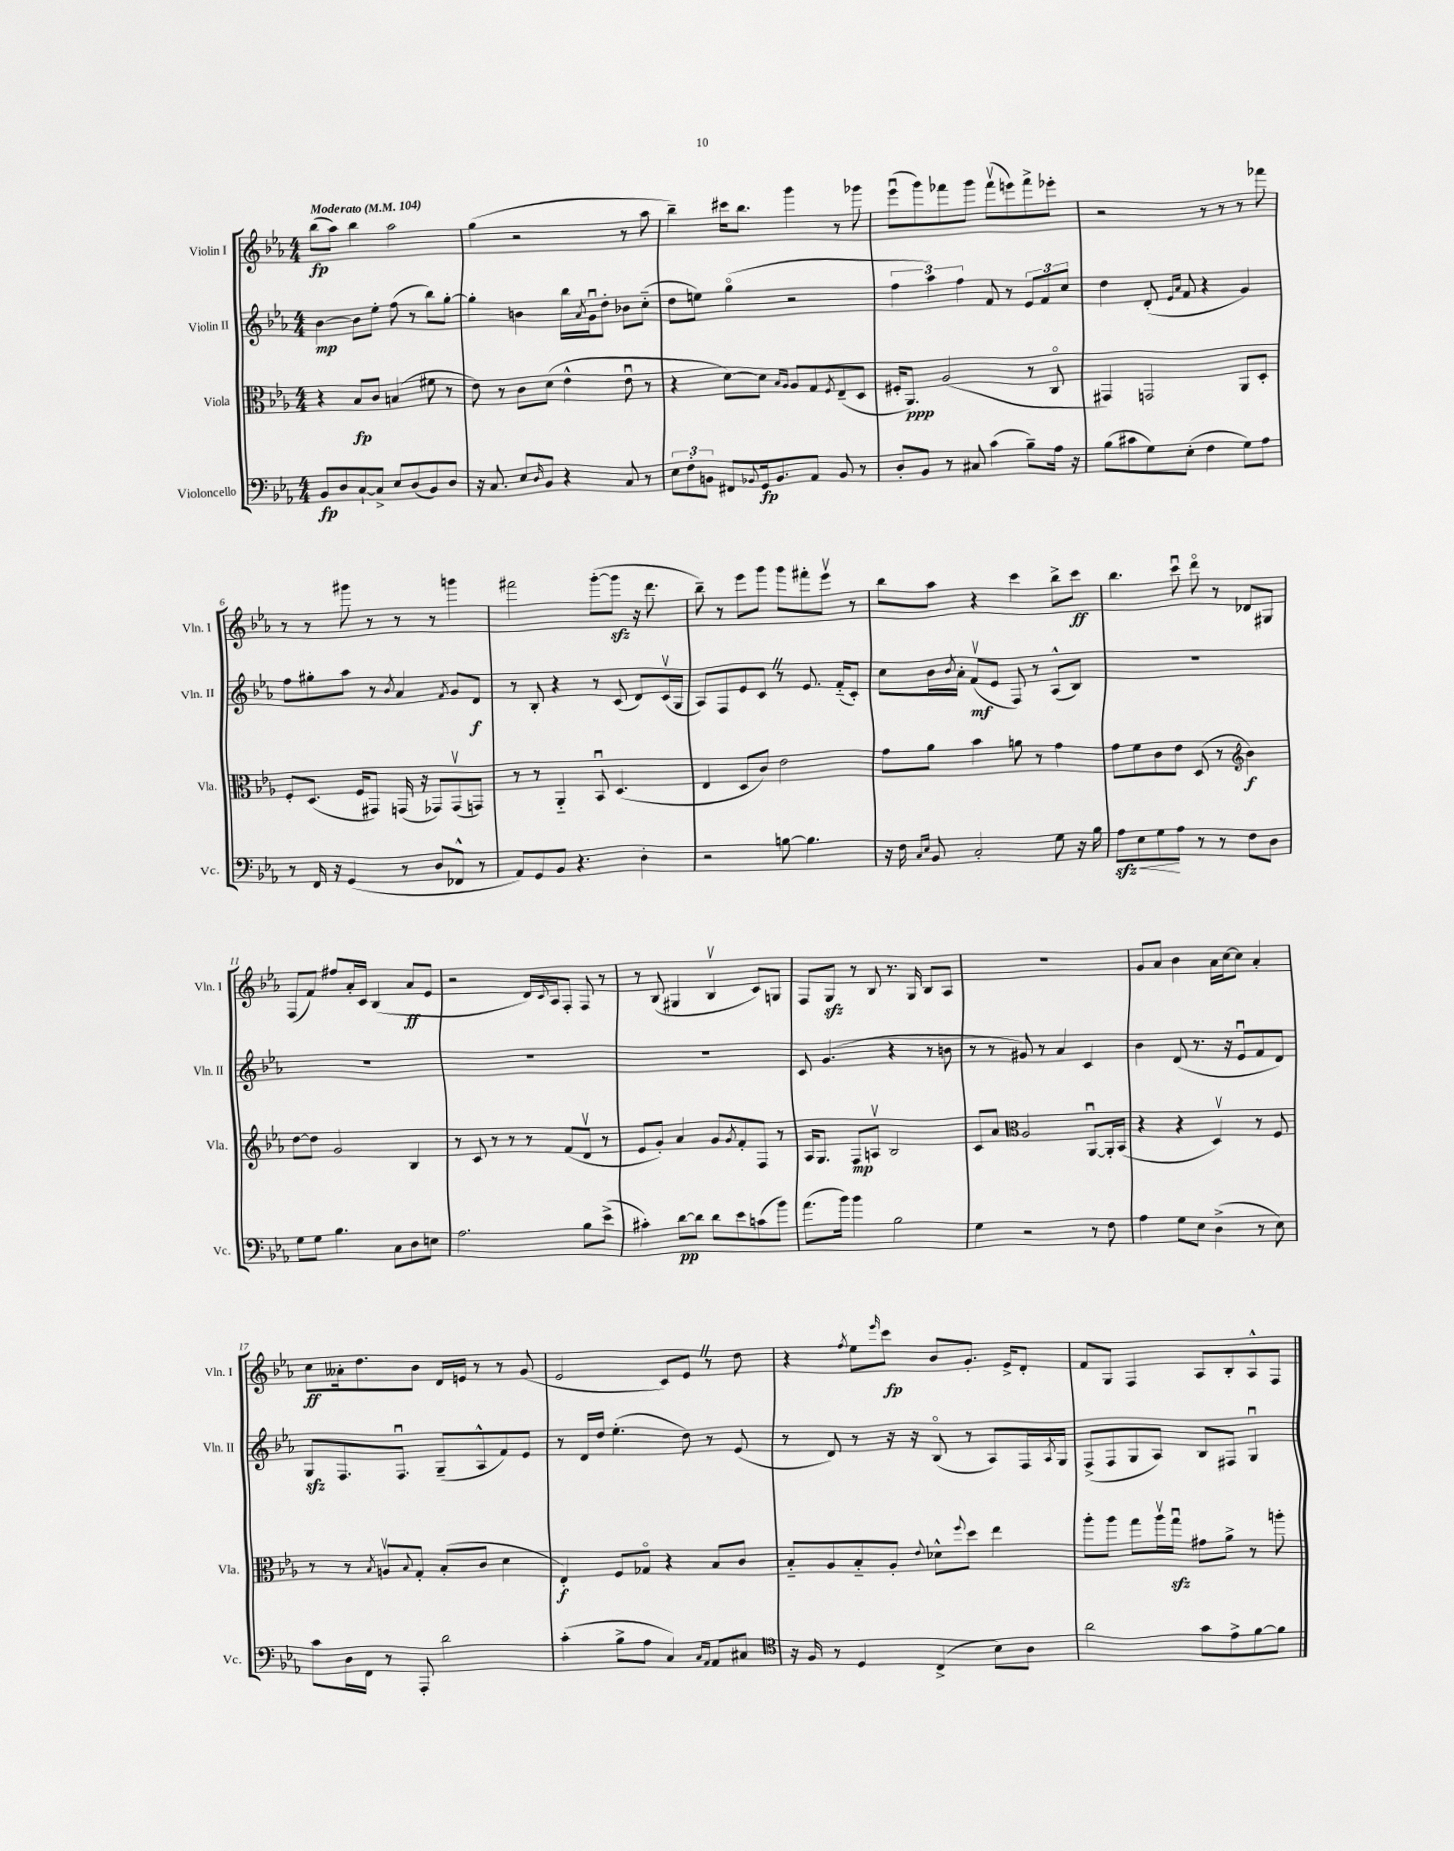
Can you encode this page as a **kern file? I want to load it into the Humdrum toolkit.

**kern	**kern	**kern	**kern
*staff4	*staff3	*staff2	*staff1
*clefF4	*clefC3	*clefG2	*clefG2
*k[b-e-a-]	*k[b-e-a-]	*k[b-e-a-]	*k[b-e-a-]
*M4/4	*M4/4	*M4/4	*M4/4
*MM104	*MM104	*MM104	*MM104
8BB-	4r	[4b-	(8bb-
8D	.	.	8aa-)
[8C`	8B-	8b-]	4bb-
8C^]	8c	8ee-'	.
8E-	(4B	(8ff	2aa-
(8D	.	8r	.
8BB-)	8f#	8bb-)	.
8D	8r	[8gg'	.
=	=	=	=
16r	8e-)	4gg']	(4gg
8.C	.	.	.
.	8r	.	.
8E-	8c	4b	2r
16qqD	.	.	.
8BB-	(8d	.	.
4r	4e-^^	16bb-	.
.	.	8qa-	.
.	.	16gu	.
.	.	8dd'	.
8C	8e-u	8b-	8r
8r	8r	(8cc'~	8aa-
=	=	=	=
12E-	4r	8dd	4bb-~)
12F'	.	.	.
.	.	8ee)	.
12BB	.	.	.
8FF#	[8d)	(4ggo	16ccc#
.	.	.	8.bb-
8qqBB-	.	.	.
16GG	8d]	.	.
8.BB-	.	.	.
.	16qqB-	.	.
.	16qqA-	.	.
.	8A-	2r	4ggg
8AA-	8G	.	.
.	8qF	.	.
8BB-	(8E-~	.	8r
8r	8D	.	8ggg-
=	=	=	=
8D'	16F#'	6ff	(8eee-u
.	8.AA-)	.	.
8BB-	.	.	8ggg)
.	.	6aa-)	.
8r	(2A-	.	8fff-
.	.	6ff	.
8C#	.	.	8ggg
(4c	.	8f	(8fff-v
.	.	8r	8eee)
8B-~)	8r	12e-	8fff-^
.	.	12f	.
16A-	8Co	.	8eee-'
.	.	12cc	.
16r	.	.	.
=	=	=	=
(8B-	4GG#)	4dd	2r
8c#	.	.	.
8G)	2GG	(8d'	.
.	.	16qqe-	.
.	.	16qqa-	.
(8E-'	.	8f	.
4F	.	4r	8r
.	.	.	8r
8G)	8AA-	4g)	8r
8A-	8D'	.	8fff-
=	=	=	=
8r	8F'	8ff	8r
16FF	(8.D	8gg#'	8r
16r	.	.	.
(4GG	.	8aa-	8ggg#
.	16F	.	.
.	8GG#)	8r	8r
.	.	8qb-	.
8r	(16GG	4a-	8r
.	16r	.	.
8D	8GG-)	.	8r
.	.	8qf	.
8FF-^^	(8GG-v	8g	4ggg
8r	8GG)	8d	.
=	=	=	=
8AA-)	8r	8r	2fff#
8GG	8r	8B-'	.
8BB-	4AA-'~	4r	.
4.r	.	.	.
.	8BB-u	8r	([8ggg'
.	(4.D	(8c	8ggg]
4D'	.	8d)	16r
.	.	.	8.ddd
.	.	(16cv	.
.	.	16G	.
=	=	=	=
2r	4E-	8A-)	8bb-~)
.	.	8F	8r
.	8D	8e-	8eee-
.	8c)	8c	8ggg
[8B	2e-	8r	8ggg
4.B]	.	8.e-	8fff#'
.	.	.	8eee-v
.	.	(16f'~	.
.	.	8c')	8r
=	=	=	=
16r	8g	8cc	8bb-
16F	.	.	.
16qqC	.	.	.
16qqE-	.	.	.
8BB-	8a-	16b-	8aa-
.	.	8qb-	.
.	.	16a-'	.
2C'	4b-	(8fv	4r
.	.	8e-	.
.	8a	8F)	4ccc
.	8r	8r	.
8G	4g	(8A-^^	8bb-^
16r	.	8B-)	8ccc
16B-	.	.	.
=	=	=	=
8A-	8g	1r	4.bb-
8E-	8f	.	.
8G	8c	.	.
8A-	8e-	.	8cccu
8r	(8D	.	8dddo
8r	8r	.	8r
*	*clefG2	*	*
8F	4b-)	.	8d-
8D	.	.	8G#
=	=	=	=
8G	[8dd	1r	(8F
8G	8dd]	.	8f)
4.B-	2g	.	8ff#
.	.	.	16a-'
.	.	.	16c
.	.	.	(4B-
8C	.	.	.
8D	4B-	.	8a-
8E	.	.	8e-
=	=	=	=
2.A-	8r	1r	2r
.	8c	.	.
.	8r	.	.
.	8r	.	.
.	8r	.	16d)
.	.	.	8qqc
.	.	.	16A-
.	(8f	.	8F'
8B-	8dv	.	8F
(8e-^	8r	.	8r
=	=	=	=
4c#')	8e-	1r	8r
.	8g')	.	(8B-
[8d	4a-	.	4G#
8d]	.	.	.
8d	8g	.	4B-v
.	8qg	.	.
8e-	8f'	.	.
(8c	8F	.	8c)
8b-)	8r	.	8G
=	=	=	=
(8.a-	16A-	8c	8F
.	8.G	.	.
.	.	(4.g	8G
16b-)	.	.	.
4b-	8F	.	8r
.	8Av	.	8B-
2B-	2B-	4r	8.r
.	.	.	16G
.	.	8r	8B-
.	.	8b	8A-
=	=	=	=
4G	8c	8r	1r
.	8a-	8r	.
*	*clefC3	*	*
2r	2A-	8g#)	.
.	.	8r	.
.	.	4a-	.
8r	[8AA-u	4c	.
8F	16AA-']	.	.
.	(16BB-	.	.
=	=	=	=
4A-	4r	4b-	8g
.	.	.	8a-
8G	4r	(8d	4b-
8E-	.	8.r	.
(4D^	4Dv)	.	16a-
.	.	16r	[16cc
.	.	8e-u	8cc]
8r	8r	8f	4a-'
8E-)	8F	8d)	.
=	=	=	=
8c	8r	8G	8cc
16D	8r	8.F	16a--'
16FF	.	.	8.dd
.	8qB-	.	.
8r	8Av	.	.
.	.	8.Fu	.
.	8qqB-	.	.
8AAA-'	8G'	.	8b-
2d	(8B-'	(8G~	16d
.	.	.	16e
.	8c	8A-^^	8r
.	4d	8f)	8r
.	.	8e-	(8g
=	=	=	=
(4c'	4E-')	8r	2e-
.	.	16d	.
.	.	16dd	.
8B-^	8F	(4.ee-'	.
8A-	8G-o	.	.
4C)	4r	.	8c)
.	.	8dd)	8e-
16qqC	.	.	.
16qqAA-	.	.	.
8AA-	8B-	8r	8r
8C#	8c	(8e-	8dd
=	=	=	=
*clefC4	*	*	*
16r	8B-'~	8r	4r
16F	.	.	.
8r	8A-	8d)	.
.	.	.	8qff
4D	8B-'~	8r	8ee-
.	.	.	16qqeee-
.	8A-'	16r	8ccc
.	.	16r	.
.	8qqe-	.	.
(4C^	8d-^^	(8B-o	8b-
.	8qqff	.	.
.	8dd	8r	8.g'
8B-)	4ee-	8A-)	.
.	.	.	16e-^
8A-	.	16F	8d'
.	.	8qA-	.
.	.	16G	.
=	=	=	=
2a-	8aa-'	(8F^	8f
.	8aa-	8F	8G
.	8gg	8G	4F
.	16aa-v	8A-)	.
.	16ggu	.	.
8g	8g#	8B-	8A-
8e-^	8a-^	8F#	8B-'
[8f	8r	4Gu	8A-^^
8f]	8aa'	.	8F
==	==	==	==
*-	*-	*-	*-
